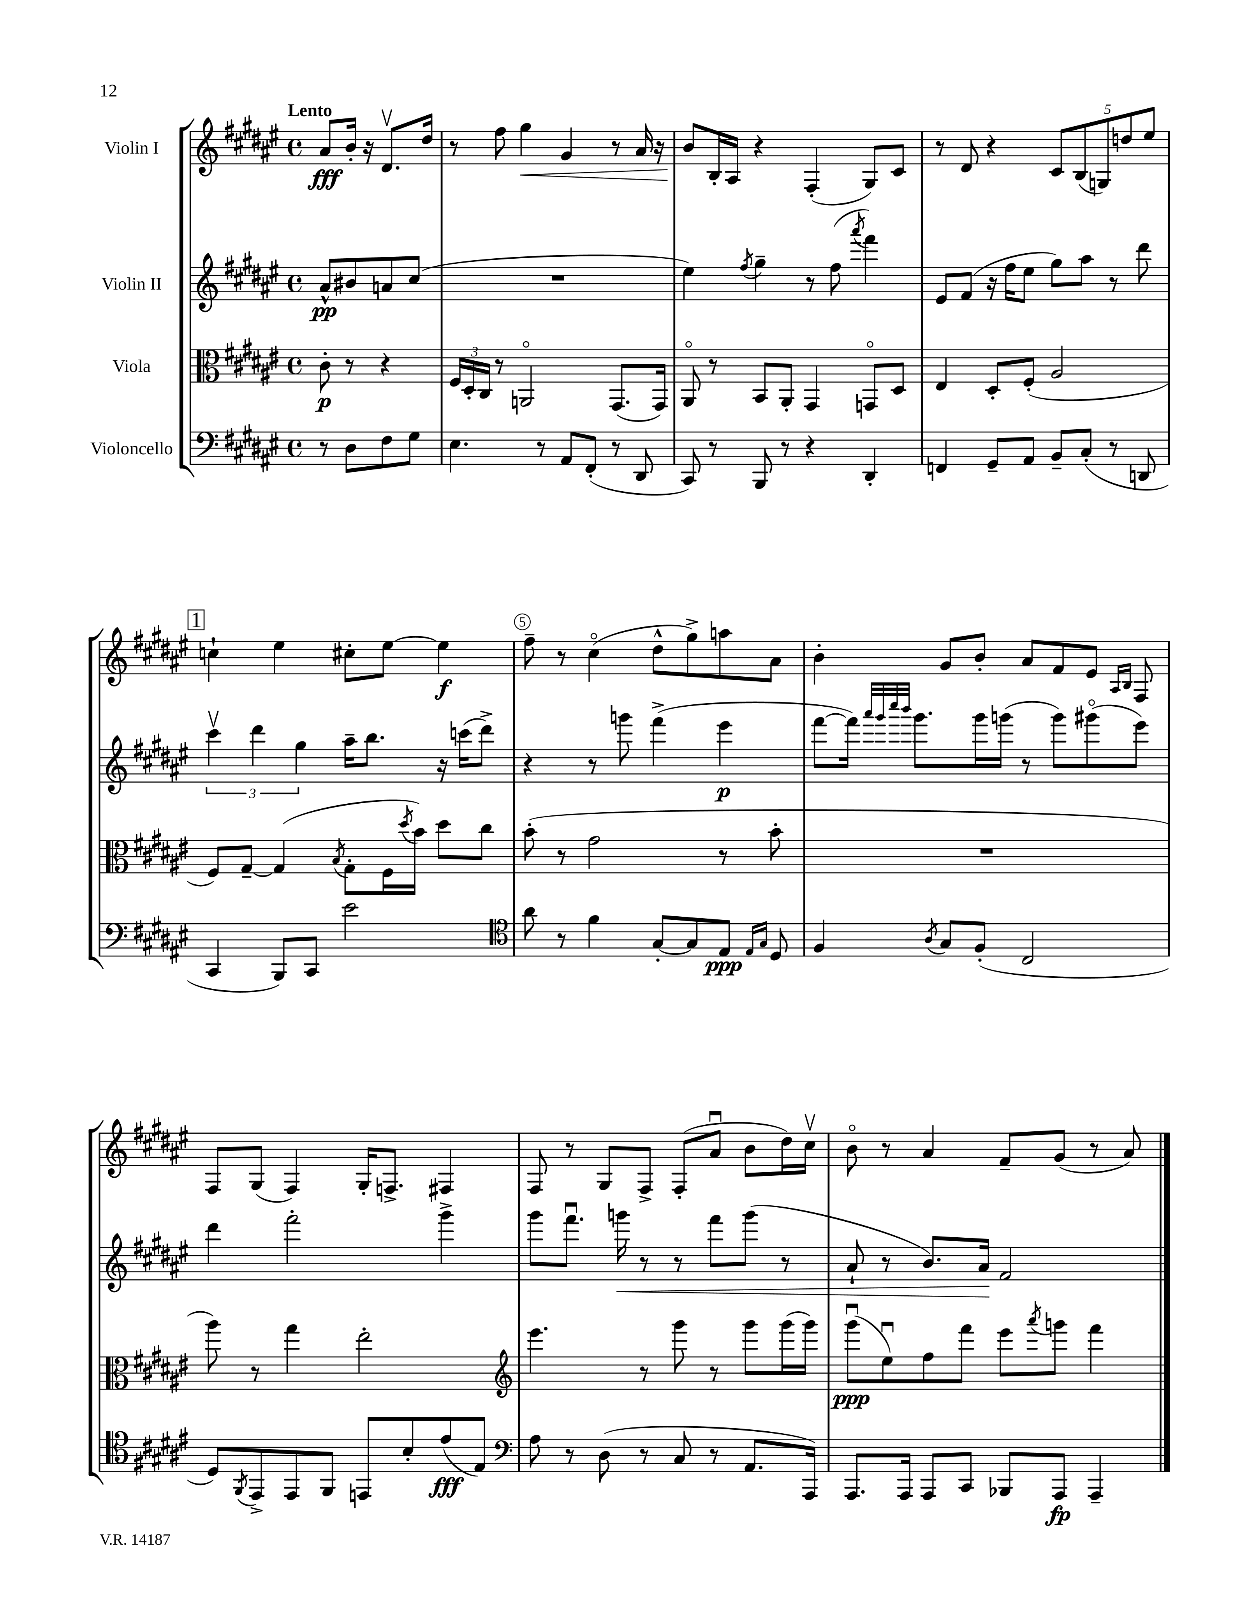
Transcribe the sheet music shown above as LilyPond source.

<<
\new StaffGroup <<
\new Staff = "s0" \with { instrumentName = "Violin I" } {
    \clef treble \key fis \major \defaultTimeSignature \time 4/4 \partial 2 \tempo "Lento"
    ais'8\fff b'16-. r16 dis'8.\upbow dis''16 |
    r8 fis''8 gis''4\< gis'4 r8 ais'16 r16 |
    b'8\! b16-. ais16 r4 fis4-.( gis8) cis'8 |
    r8 dis'8 r4 \tuplet 5/4 { cis'8 b8( g8) d''8 eis''8 } |
    \mark \markup { \box "1" } c''4-! eis''4 cis''8-. eis''8~ eis''4\f |
    fis''8-- r8 cis''4\flageolet( dis''8-^ gis''8->) a''8 ais'8 |
    b'4-. gis'8 b'8-. ais'8 fis'8 eis'8 \grace { ais16 b16 } fis8 |
    fis8 gis8( fis4) gis16-. f8.-> fis4 |
    fis8 r8 gis8 fis8-> fis8-.( ais'8\downbow b'8 dis''16) cis''16\upbow |
    b'8\flageolet r8 ais'4 fis'8-- gis'8( r8 ais'8) \bar "|." |
}
\new Staff = "s1" \with { instrumentName = "Violin II" } {
    \clef treble \key fis \major \defaultTimeSignature \time 4/4 \partial 2
    ais'8-^\pp bis'8 a'8 cis''8( |
    R1 |
    eis''4) \acciaccatura { fis''8 } gis''4-- r8 fis''8( \acciaccatura { ais'''8 } fis'''4) |
    eis'8 fis'8( r16 fis''16 eis''8 gis''8) ais''8 r8 dis'''8 |
    \mark \markup { \box "1" } \tuplet 3/2 { cis'''4\upbow dis'''4 gis''4 } ais''16-- b''8. r16 c'''16( dis'''8->) |
    r4 r8 g'''8 fis'''4->( eis'''4\p |
    fis'''8~ fis'''16) \grace { ais'''32 gis'''32 cis''''32 b'''32 } gis'''8. gis'''16 g'''16( r8 g'''8) gis'''8\flageolet( eis'''8) |
    dis'''4 fis'''2-. gis'''4-> |
    gis'''8 fis'''8.\downbow g'''16\< r8 r8 fis'''8 g'''8( r8 |
    ais'8-! r8 b'8.) ais'16\! fis'2 \bar "|." |
}
\new Staff = "s2" \with { instrumentName = "Viola" } {
    \clef alto \key fis \major \defaultTimeSignature \time 4/4 \partial 2
    cis'8-.\p r8 r4 |
    \tuplet 3/2 { fis16 dis16-. cis16 } r8 a,2\flageolet gis,8.( gis,16) |
    ais,8\flageolet r8 b,8 ais,8-. gis,4 g,8\flageolet dis8 |
    eis4 dis8-. fis8-.( ais2 |
    \mark \markup { \box "1" } fis8) gis8~-- gis4( \acciaccatura { b8 } gis8-. fis16 \acciaccatura { dis''8 } b'16) dis''8 cis''8 |
    b'8-.( r8 gis'2 r8 b'8-. |
    R1 |
    ais''8) r8 gis''4 eis''2-. |
    \clef treble eis'''4. r8 gis'''8 r8 gis'''8 gis'''16( gis'''16) |
    gis'''8\downbow\ppp( eis''8\downbow) fis''8 fis'''8 eis'''8 \acciaccatura { ais'''8 } g'''8 fis'''4 \bar "|." |
}
\new Staff = "s3" \with { instrumentName = "Violoncello" } {
    \clef bass \key fis \major \defaultTimeSignature \time 4/4 \partial 2
    r8 dis8 fis8 gis8 |
    eis4. r8 ais,8 fis,8-.( r8 dis,8 |
    cis,8) r8 b,,8 r8 r4 dis,4-. |
    f,4 gis,8-- ais,8 b,8-- cis8-.( r8 d,8 |
    \mark \markup { \box "1" } cis,4 b,,8) cis,8 eis'2 |
    \clef tenor ais'8 r8 fis'4 gis8~-. gis8 eis8\ppp \grace { eis16 gis16 } dis8 |
    fis4 \acciaccatura { ais8 } gis8 fis8-.( cis2 |
    dis8) \acciaccatura { fis,8 } eis,8-> eis,8 fis,8 e,8 b8-. eis'8\fff( eis8) |
    \clef bass ais8 r8 dis8( r8 cis8 r8 ais,8. ais,,16) |
    ais,,8. ais,,16 ais,,8 cis,8 bes,,8 ais,,8\fp ais,,4-- \bar "|." |
}
>>
>>
\layout { \context { \Score \override BarNumber.break-visibility = ##(#f #t #t) barNumberVisibility = #(every-nth-bar-number-visible 5) \override BarNumber.stencil = #(make-stencil-circler 0.1 0.3 ly:text-interface::print) } }
